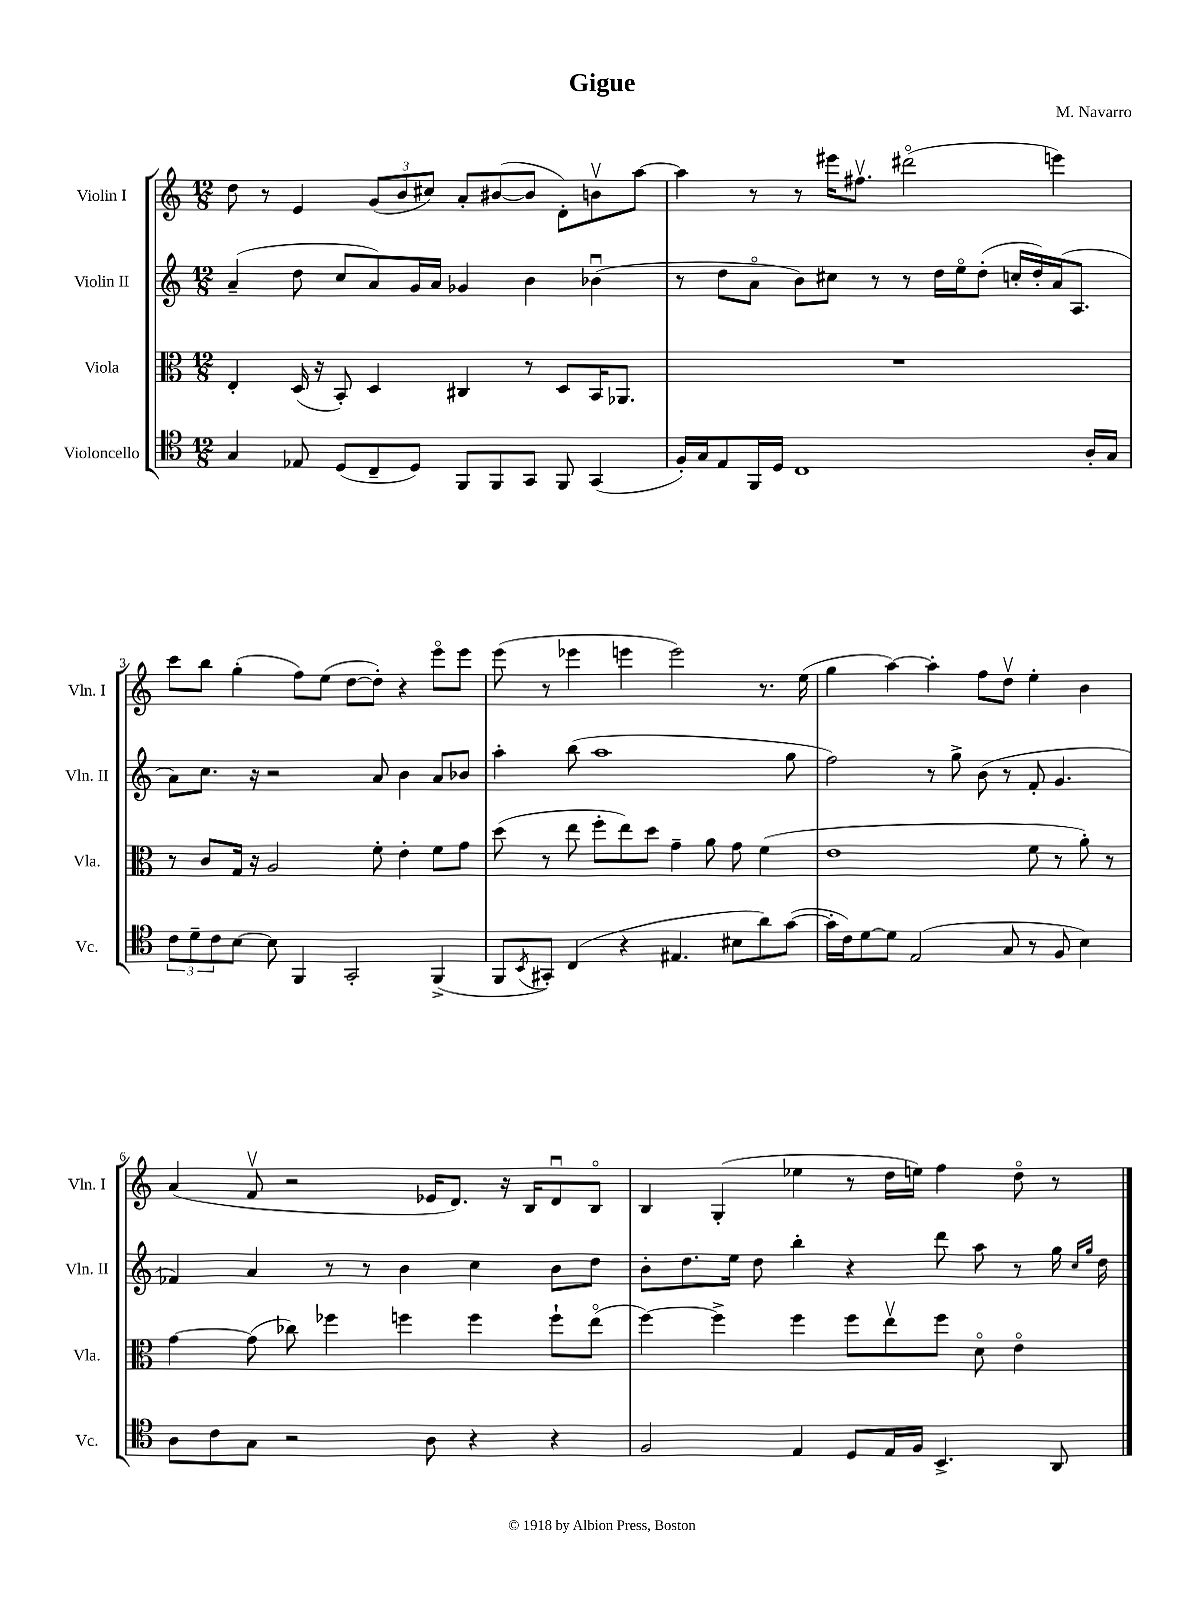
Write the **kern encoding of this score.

**kern	**kern	**kern	**kern
*staff4	*staff3	*staff2	*staff1
*clefC4	*clefC3	*clefG2	*clefG2
*k[]	*k[]	*k[]	*k[]
*M12/8	*M12/8	*M12/8	*M12/8
4G	4E'	(4a~	8dd
.	.	.	8r
8E-	(16D	8dd	4e
.	16r	.	.
(8D	8BB')	8cc	.
8C~	4D	8a)	(12g
.	.	.	12b
8D)	.	16g	.
.	.	.	12cc#)
.	.	16a	.
8FF	4C#	4g-	8a'
8FF	.	.	([8b#
8GG	8r	4b	8b#]
8FF	8D	.	8d')
(4GG	16BB	(4b-u	8bv
.	8.AA-	.	.
.	.	.	[8aa
=	=	=	=
16F')	1.r	8r	4aa]
16G	.	.	.
8E	.	8dd	.
16FF	.	8ao	8r
16D	.	.	.
1C	.	8b)	8r
.	.	8cc#	16eee#
.	.	.	8.ff#v
.	.	8r	.
.	.	8r	(2ddd#o
.	.	16dd	.
.	.	16eeo	.
.	.	(8dd'	.
.	.	16cc'	.
.	.	16dd')	.
.	.	(16a	4eee)
.	.	8.A	.
16A'	.	.	.
16G	.	.	.
=	=	=	=
12c	8r	8a)	8ccc
12d~	.	.	.
.	8c	8.cc	8bb
12c	.	.	.
[8B	16G	.	(4gg'
.	16r	16r	.
8B]	2A	2r	.
4FF	.	.	8ff)
.	.	.	(8ee
2GG'	.	.	[8dd
.	8f'	8a	8dd'])
.	4e'	4b	4r
(4FF^	8f	8a	8eeeo
.	8g	8b-	8eee
=	=	=	=
8FF	(8dd	4aa'	(8eee
8qBB	.	.	.
8GG#')	8r	.	8r
(4C	8ee	(8bb	4eee-
.	8ff'	1aa	.
4r	8ee)	.	4eee
.	8dd	.	.
4.E#	4g~	.	2eee)
.	8a	.	.
8B#	8g	.	.
8a)	(4f	.	8.r
([8g	.	8gg	.
.	.	.	(16ee
=	=	=	=
16g']	1e	2ff)	4gg
16c)	.	.	.
[8d	.	.	.
8d]	.	.	[4aa)
(2E	.	.	.
.	.	8r	4aa']
.	.	8gg^	.
.	.	(8b	8ff
8G	.	8r	8ddv
8r	8f	8f'	4ee'
8F	8r	4.g	.
4B)	8a')	.	4b
.	8r	.	.
=	=	=	=
8A	[4g	4f-)	(4a
8c	.	.	.
8G	(8g]	4a	8fv
2r	8cc-)	.	2r
.	4ff-	8r	.
.	.	8r	.
.	4ff	4b	.
8A	.	.	16e-
.	.	.	8.d)
4r	4ff	4cc	.
.	.	.	16r
.	.	.	16B
4r	8ff`	8b	8du
.	(8eeo	8dd	8Bo
=	=	=	=
2F	[4ff)	8b'	4B
.	.	8.dd	.
.	4ff^]	.	(4G'
.	.	16ee	.
.	.	8dd	.
4E	4ff	4bb'	4ee-
8D	8ff	4r	8r
16E	8eev	.	16dd
16F	.	.	16ee)
4.BB^	8ff	8ddd	4ff
.	8do	8aa	.
.	4eo	8r	8ddo
8AA	.	16gg	8r
.	.	16qqcc	.
.	.	16qqgg	.
.	.	16dd	.
==	==	==	==
*-	*-	*-	*-
